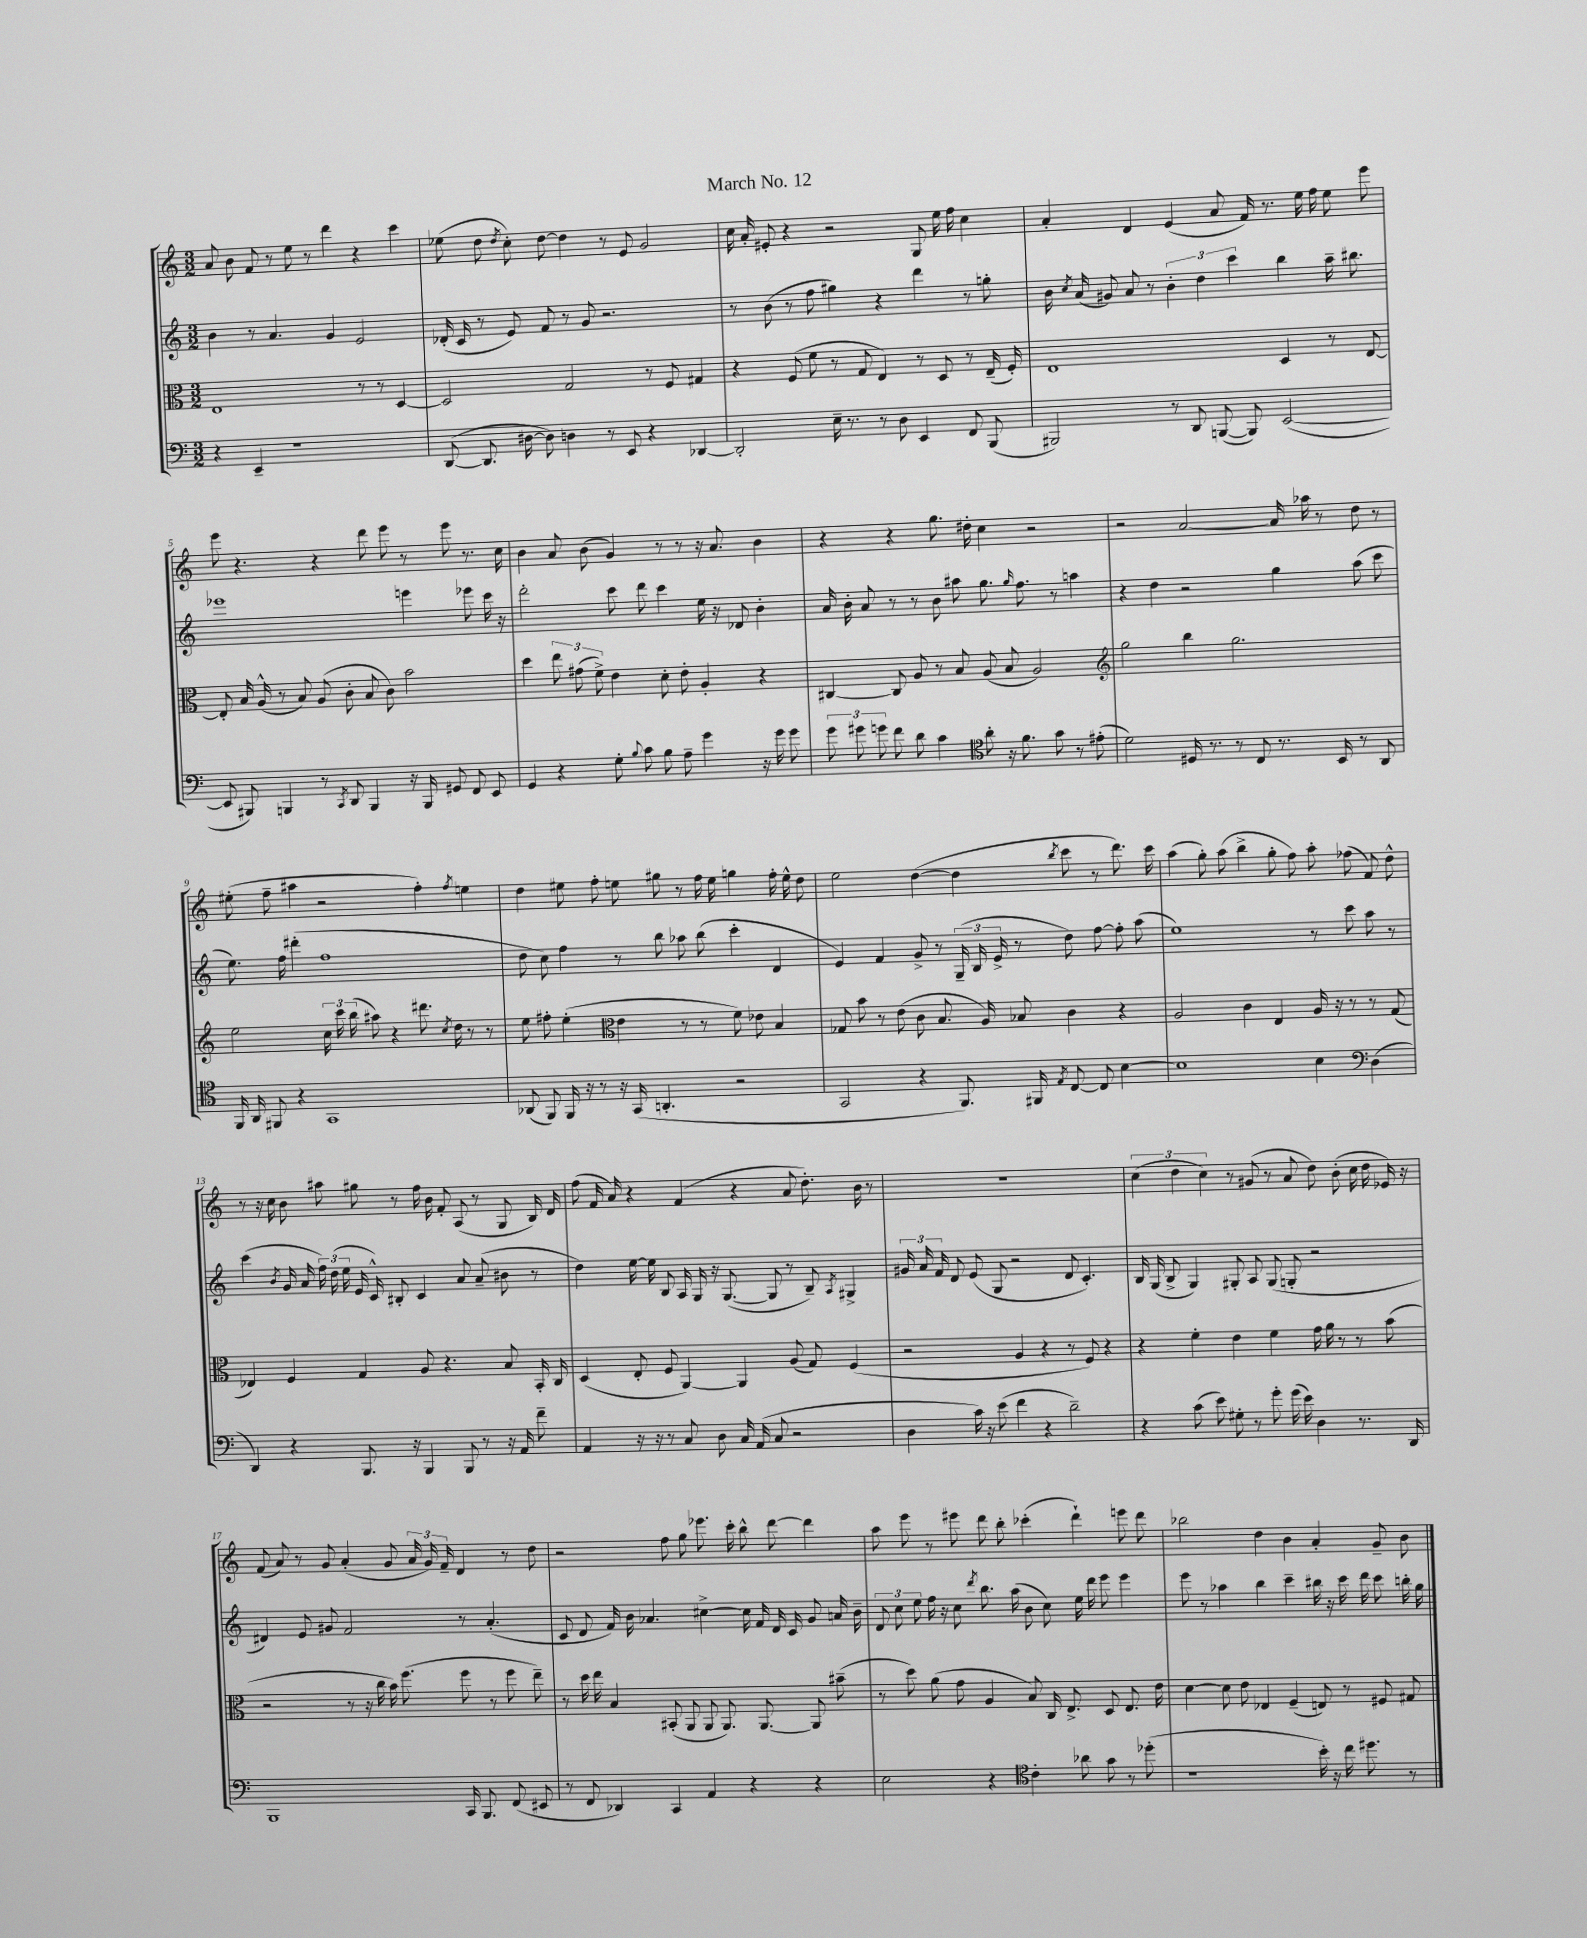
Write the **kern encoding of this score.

**kern	**kern	**kern	**kern
*staff4	*staff3	*staff2	*staff1
*clefF4	*clefC3	*clefG2	*clefG2
*k[]	*k[]	*k[]	*k[]
*M3/2	*M3/2	*M3/2	*M3/2
4r	1E	4b\	8a/
.	.	.	8b\
4EE~/	.	8r	8f/
.	.	4.a/	8r
1r	.	.	8ee\
.	.	.	8r
.	.	4g/	4ddd\
.	8r	2e/	4r
.	8r	.	.
.	[4D/	.	4ccc\
=	=	=	=
([8DD/	2D/]	(16d-'/	(8ee-\
.	.	16c/	.
8.DD/]	.	8r	8dd\
.	.	.	8qdd/
.	.	8e/)	8cc'\)
[16D#\	.	.	.
8D#\])	.	8f/	[8dd\
4D\	2G/	8r	4dd\]
.	.	8g/	.
8r	.	2.r	8r
8EE/	.	.	8e/
4r	8r	.	2g/
.	8F/	.	.
[4DD-/	4G#/	.	.
=	=	=	=
2DD-'/]	4r	8r	16cc\
.	.	.	16a'/
.	.	(8b\	8e#'/
.	(8F/	8r	4r
.	8f\	8ff\	.
16E~\	8r	4gg#\)	2r
8.r	.	.	.
.	8G/	.	.
8r	4E/)	4r	.
8D\	.	.	.
4EE/	8r	4ddd\	8G/
.	8D/	.	16ee\
.	.	.	16ff\
8FF/	8r	8r	4cc\
(8BBB/	(16E~/	8gg'\	.
.	16F'/)	.	.
=	=	=	=
2BBB#/)	1E	16b\	4a'/
.	.	8qcc/	.
.	.	(16a/	.
.	.	8g#/)	.
.	.	8a/	4d/
.	.	8r	.
8r	.	6b'\	(4e/
8DD/	.	.	.
.	.	6dd\	.
([8BBB/	.	.	8a/
.	.	6ccc\	.
8BBB/])	.	.	16f/)
.	.	.	8.r
([2EE/	4D/	4bb\	.
.	.	.	16ee\
.	.	.	16ff\
.	8r	16aa~\	8ee\
.	.	8.bb#\	.
.	[8E/	.	8eee\
=	=	=	=
8EE/]	8E'/]	1eee-	8eee\
8BBB#/)	16B/	.	4.r
.	(16A^^/	.	.
4BBB/	8r	.	.
.	8B/)	.	.
8r	(8A/	.	4r
8qCC/	.	.	.
8DD/	8c'\	.	.
4BBB/	8B/	.	8ddd\
.	8c\)	.	8eee\
16r	2b\	4eee\	8r
16BBB/	.	.	.
8GG#/	.	.	8eee\
8FF/	.	8eee-\	8.r
8EE/	.	16ccc\	.
.	.	16r	16cc\
=	=	=	=
4GG/	4dd\	2ddd'\	4b\
4r	12ee\	.	8a/
.	(12g#\	.	.
.	.	.	(8b\
.	12f^\)	.	.
8G'\	4e\	8ccc\	4g/)
8qqB/	.	.	.
8c\	.	8ddd\	.
8B\	8d'\	4ccc\	8r
8A~\	8e'\	.	8r
4g\	4A'/	16ee\	16r
.	.	16r	8.a/
.	.	8d-/	.
16r	4r	4b'\	4b\
16g\	.	.	.
8g\	.	.	.
=	=	=	=
12g\	[4C#/	16a/	4r
.	.	16b'\	.
12g#\	.	.	.
.	.	8a/	.
12g\	.	.	.
8f\	8C#/]	8r	4r
8d\	8A/	8r	.
4c\	8r	8b\	8.gg\
.	8B/	8aa#\	.
.	.	.	16dd#'\
*clefC4	*	*	*
8a'\	(8A/	8.gg\	4cc\
16r	8B/	.	.
.	.	16qqgg/	.
8.f\	.	8.ff\	.
.	2A/)	.	2r
8g\	.	8r	.
8r	.	4aa\	.
(8e#'\	.	.	.
=	=	=	=
*	*clefG2	*	*
2d\)	2gg\	4r	2r
.	.	4dd\	.
16D#/	4bb\	2r	[2a/
8.r	.	.	.
8r	2.gg\	.	.
8C/	.	.	.
8.r	.	4gg\	16a/]
.	.	.	16aa-\
.	.	.	8r
16BB/	.	.	.
8r	.	(8aa\	8dd\
8AA/	.	8ccc\	8r
=	=	=	=
16FF/	2ee\	8.ee\)	(8ee#'\
16AA/	.	.	.
8FF#/	.	.	8ff~\
.	.	16ff\	.
4r	.	(4ddd#'\	4aa#\
1GG	24cc\	1ff	2r
.	24ccc\	.	.
.	(24bb\	.	.
.	8aa#\)	.	.
.	4r	.	.
.	8.ddd#\	.	4ff'\)
.	8qcc/	.	.
.	16dd\	.	.
.	.	.	8qff/
.	8r	.	4ee\
.	8r	.	.
=	=	=	=
(8AA-/	8ee\	8dd\	4dd\
8FF/)	8ff#'\	8cc\)	.
16FF/	(4ee'\	4ff\	8ee#\
16r	.	.	.
8r	.	.	8ff'\
*	*clefC3	*	*
16r	4e\	8r	8ee\
(16GG/	.	.	.
4.AA'/	.	8bb\	8gg#\
.	8r	8aa-\	8r
.	8r	(8bb\	16ff\
.	.	.	16ee\
2r	8f\)	4ccc'\	4gg\
.	8e-\	.	.
.	4B/	4d/	16ff'\
.	.	.	16ee^^\
.	.	.	8dd\
=	=	=	=
2GG/	8G-/	4e/)	2ee\
.	8b\	.	.
.	8r	4f/	.
.	(8e\	.	.
4r	8c\	8g^/	([4dd\
.	8.B/	8r	.
8.FF/)	.	(24G~/	4dd\]
.	.	24B/	.
.	16A/)	.	.
.	.	24e^/	.
.	8B-/	8r	.
16FF#/	.	.	.
8qE/	.	.	8qbb/
[8C/	4c\	8dd\)	8ccc\
8C/]	.	[8ff\	8r
[4B\	4r	8ff'\]	8.ddd\)
.	.	(8aa\	.
.	.	.	16ccc\
=	=	=	=
1B]	2A/	1ee)	(4aa\
.	.	.	8gg'\)
.	.	.	(8aa\
.	4c\	.	4bb^\
.	4E/	.	8gg'\
.	.	.	8ff\)
4B\	16A/	8r	8aa'\
.	16r	.	.
.	8r	8ccc\	(8ff-\
*clefF4	*	*	*
(4D\	8r	8aa\	8f/)
.	(8G/	8r	8dd^^\
=	=	=	=
4DD/)	4E-/)	(4ccc\	8r
.	.	.	16r
.	.	.	16cc\
.	.	8qb/	.
4r	4F/	16g/	8b\
.	.	16a/	.
.	.	24ff\)	8aa#\
.	.	(24dd\	.
.	.	24ee\	.
8.BBB/	4G/	16e/	8gg#\
.	.	16c^^/)	.
.	.	8B#'/	8r
16r	.	.	.
4BBB/	8A/	4c/	16ff\
.	.	.	16b\
.	4.r	.	8f'/
8BBB/	.	8a/	(8A/
8r	.	(8a~/	8r
16r	8B/	8b#\	8G/
16AA/	.	.	.
8f~\	16BB'/	8r	16B/)
.	16C/	.	16d/
=	=	=	=
4AA/	(4D/	4dd\)	(8ff\
.	.	.	16f/
.	.	.	16a/)
16r	8E'/	[16ee\	4r
16r	.	16ee\]	.
8r	8F/	8B/	.
8C/	[4AA/)	16A/	(4f/
.	.	16G/	.
8D\	.	16r	.
.	.	([8.G/	.
16C/	4AA/]	.	4r
(16AA/	.	.	.
8C/	.	8G/]	.
2r	(8A/	8r	8a/
.	8G/)	8B~/)	8.dd'\)
.	.	8qA/	.
.	(4F/	4G#^/	.
.	.	.	16b\
.	.	.	8r
=	=	=	=
4D\	2r	24g#/	1.r
.	.	24a/	.
.	.	24f/	.
.	.	8d/	.
16c\)	.	(8e/	.
16r	.	.	.
(8e\	.	8G/	.
4f\	4A/	2r	.
4r	4r	.	.
2d~\)	8r	8d/	.
.	8F/)	4.c'/)	.
.	4r	.	.
=	=	=	=
4r	4r	16B/	(6cc\
.	.	(16G/	.
.	.	8B^/	.
.	.	.	6dd\
(8c\	4f'\	4G/)	.
.	.	.	6cc\)
8e\)	.	.	.
8G#'\	4e\	8G#'/	8r
8r	.	8A/	(8g#/
8g'\	4f\	(8G#/	8r
(16g\	.	8G'/	8a/
16e\)	.	.	.
4D\	16g\	2r	8dd\)
.	16a\	.	.
.	8r	.	(8b'\
8.r	8r	.	16cc\
.	.	.	16dd\
.	(8b\	.	16e-/)
16DD/	.	.	16r
=	=	=	=
1BBB	2r	4d#/)	(8f/
.	.	.	8a/)
.	.	8e/	8r
.	.	8g#/	8g/
.	8r	2f/	(4a'/
.	16r	.	.
.	16cc\	.	.
.	16b\)	.	8g/
.	(8.ff\	.	.
.	.	.	24a/
.	.	.	24g/)
.	.	.	24f~/
16CC/	8ff\	8r	4d/
8.BBB/	.	.	.
.	8r	(4.a'/	.
(8FF/	8ff\	.	8r
8EE#/	8ee~\)	.	8dd\
=	=	=	=
8r	8r	8c/	2r
8FF/	16dd\	8d/	.
.	16ee\	.	.
4DD-/)	4B/	16f/)	.
.	.	16b\	.
.	.	4.a-/	.
4CC/	(8BB#'/	.	8ff\
.	8AA/	.	8gg\
4AA/	8AA/	[4cc#^\	8.eee-\
.	8.AA/)	.	.
.	.	.	16ccc'\
4r	.	16cc#\]	8bb^^\
.	[8.AA/	16f/	.
.	.	16d/	[8ddd\
.	.	16c/	.
4r	8AA/]	8g/	4ddd\]
.	(8b#~\	16a/	.
.	.	16b~\	.
=	=	=	=
2E\	8r	12d/	8aa\
.	.	12cc\	.
.	8dd\)	.	8eee\
.	.	12ee\	.
.	(8a\	16ff\	8r
.	.	16r	.
.	8g\	8cc\	8eee#\
.	.	8qddd/	.
4r	4A/	8.bb\	8ddd\
.	.	.	8bb'\
.	.	(16aa\	.
*clefC4	*	*	*
4c'\	8B/)	8b\	(4ccc-'\
.	16C/	8cc\)	.
.	8.E^/	.	.
8a-\	.	16ee\	4ddd`\)
.	.	16ddd\	.
8g\	8D/	8eee\	.
8r	8.E/	4eee\	8eee\
(8dd-'\	.	.	8ddd\
.	16e\	.	.
=	=	=	=
1r	[4d\	8eee\	2bb-\
.	.	8r	.
.	8d\]	4aa-\	.
.	8e\	.	.
.	4E-/	4bb\	4dd\
.	(4F~/	4ccc~\	4b\
16b'\)	8E/)	16bb#\	4a'/
16r	.	16r	.
16cc\	8r	16ccc\	.
8.dd#\	.	16ddd\	.
.	8F#/	8ccc\	8g~/
8r	8G#/	16bb'\	8b\
.	.	16gg\	.
==	==	==	==
*-	*-	*-	*-
